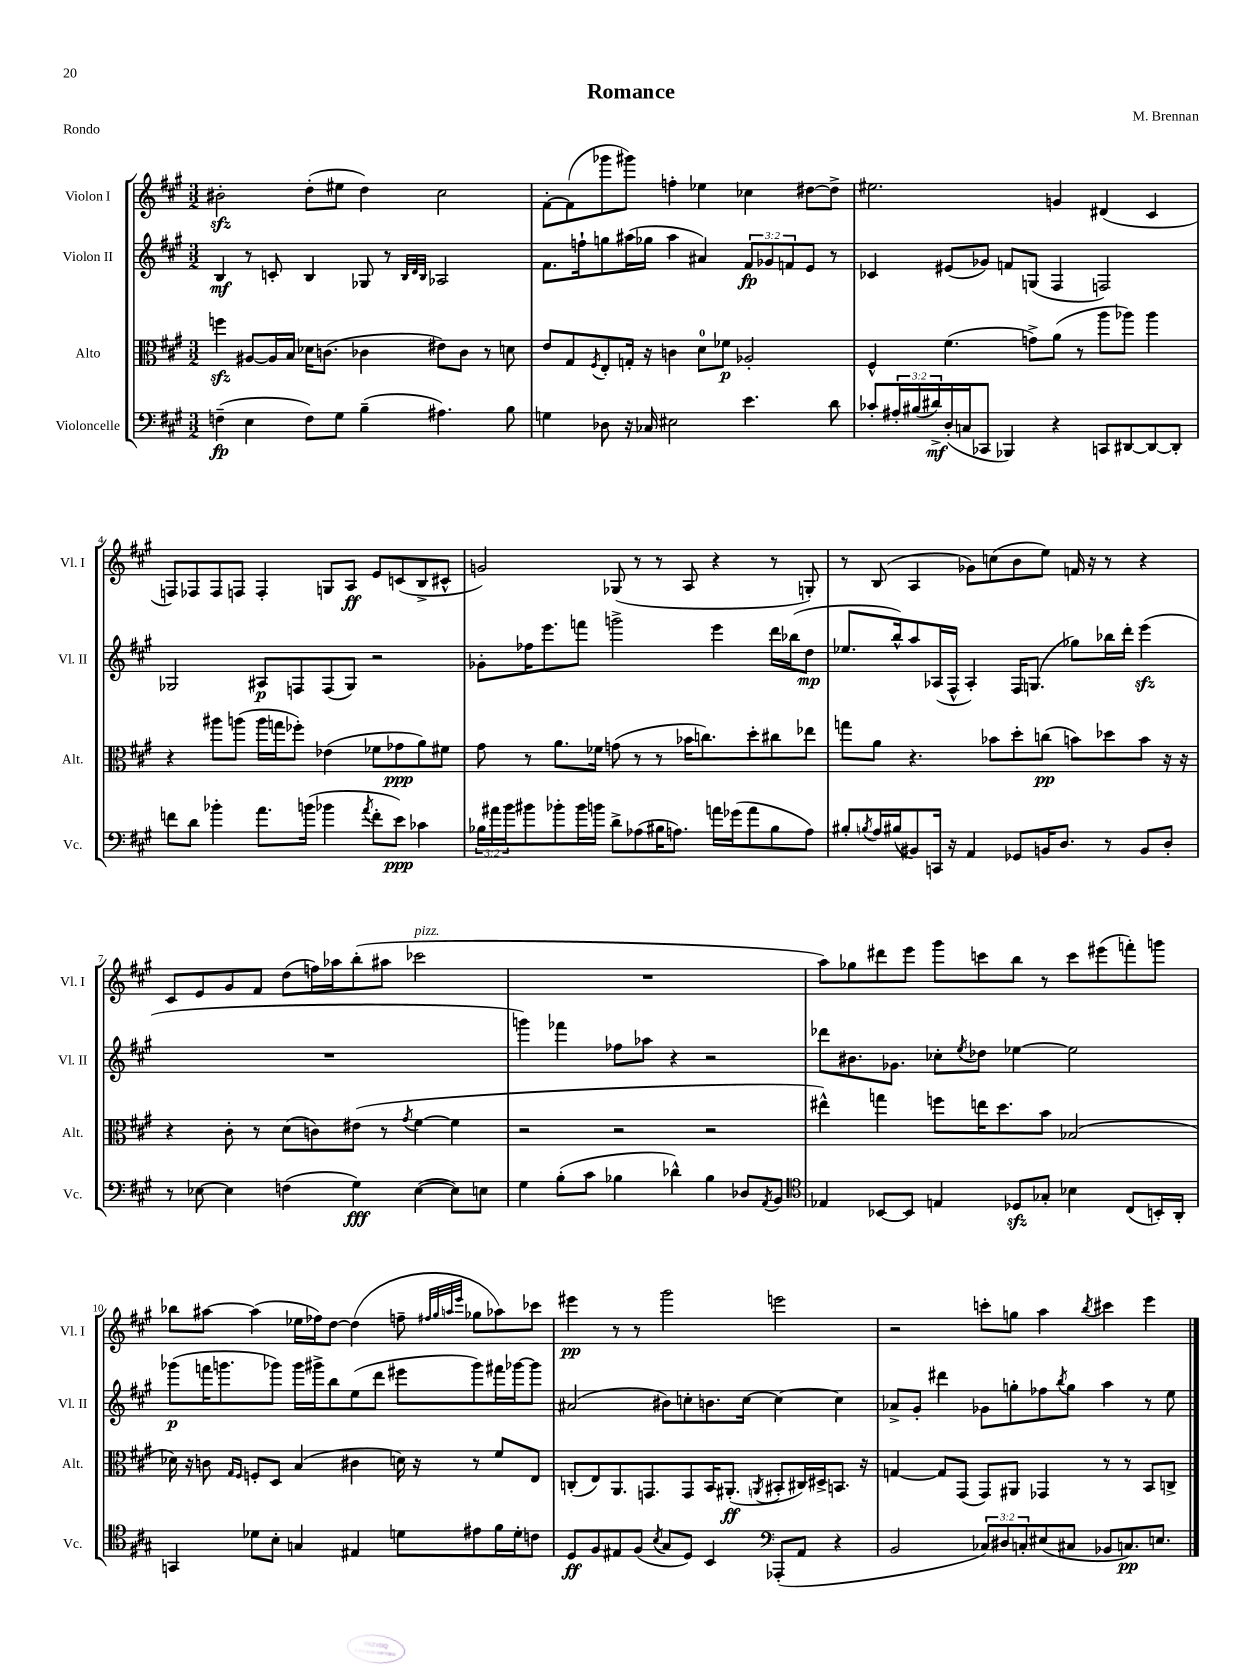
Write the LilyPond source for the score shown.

\header { title = "Romance" composer = "M. Brennan" piece = "Rondo" }
<<
\new StaffGroup <<
\new Staff = "s0" \with { instrumentName = "Violon I" shortInstrumentName = "Vl. I" } {
    \clef treble \key a \major \numericTimeSignature \time 3/2
    bis'2-.\sfz d''8-.( eis''8 d''4) cis''2 |
    fis'8~-. fis'8( ges'''8 gis'''8) f''4-. ees''4 ces''4 dis''8~ dis''8-> |
    eis''2. g'4 dis'4( cis'4 |
    f8) fes8 fes8 f8 f4-. g8 a8\ff e'8 c'8( b8-> cis'8-^ |
    g'2) ges8( r8 r8 a8 r4 r8 g8-.) |
    r8 b8( a4 ges'8) c''8( b'8 e''8) f'16 r16 r8 r4 |
    cis'8 e'8 gis'8 fis'8 d''8( f''16) aes''16 b''8-.( ais''8 ces'''2^\markup { \italic "pizz." } |
    R1. |
    a''8) ges''8 dis'''8 e'''8 gis'''8 c'''8 b''8 r8 c'''8 eis'''8( f'''8-.) g'''8 |
    bes''8 ais''8~ ais''4( ees''16 fes''16) d''8~ d''4( f''8-- \grace { fis''32 gis''32 a''32 e'''32 } ges''8 aes''8) ces'''8 |
    eis'''4\pp r8 r8 gis'''2 e'''2 |
    r2 c'''8-. g''8 a''4 \acciaccatura { b''8 } cis'''4 e'''4 \bar "|." |
}
\new Staff = "s1" \with { instrumentName = "Violon II" shortInstrumentName = "Vl. II" } {
    \clef treble \key a \major \numericTimeSignature \time 3/2 \override Staff.TupletNumber.text = #tuplet-number::calc-fraction-text
    b4\mf r8 c'8-. b4 ges8 r8 \grace { b32 d'32 b32 } aes2 |
    fis'8. f''16-! g''8 ais''16( ges''16 ais''4 ais'4) \tuplet 3/2 { fis'8\fp ges'8 f'8 } e'8 r8 |
    ces'4 eis'8( ges'8) f'8 g8( fis4 f2) |
    ges2 ais8\p f8 f8( ges8) r2 |
    ges'8-. fes''16 e'''8. f'''8 g'''2-> e'''4 d'''16 bes''16( d''8\mp |
    ees''8. b''16-^) a''8 aes16( fis16-^ aes4-.) fis16 g8.( ges''8) bes''16 d'''16-. e'''4\sfz( |
    R1. |
    g'''4) fes'''4 fes''8 aes''8 r4 r2 |
    des'''8 bis'8. ges'8. ces''8-. \acciaccatura { e''8 } des''8 ees''4~ ees''2 |
    ges'''8\p( f'''16 g'''8. ges'''8) ges'''16 gis'''16-> b''8 e''8( d'''8 eis'''8 gis'''8) fis'''16 ges'''16~ ges'''8 |
    ais'2( bis'8) c''8-. b'8. c''16~ c''4~ c''4 |
    aes'8-> gis'8-. dis'''4 ges'8 g''8-. fes''8 \acciaccatura { b''8 } g''8 a''4 r8 e''8 \bar "|." |
}
\new Staff = "s2" \with { instrumentName = "Alto" shortInstrumentName = "Alt." } {
    \clef alto \key a \major \numericTimeSignature \time 3/2
    f''4\sfz ais8~ ais16 b16 des'16 c'8.( ces'4 eis'8) ces'8 r8 d'8 |
    e'8 gis8 \acciaccatura { fis8 } e8-. g16-. r16 c'4 d'8-0 fes'8\p aes2-. |
    fis4-^ fis'4.( g'8->) a'8( r8 a''8 aes''8) aes''4 |
    r4 ais''8 a''8( a''16 g''16 fes''8-.) ees'4( fes'8 ges'8\ppp a'8) fis'8 |
    gis'8 r8 a'8. fes'16 g'8( r8 r8 bes'16 c''8.) d''8-. cis''8 ees''8 |
    g''8 a'8 r4. bes'8 d''8-. c''8\pp( b'8) des''8 b'8 r16 r16 |
    r4 cis'8-. r8 d'8( c'8) eis'8( r8 \acciaccatura { gis'8 } fis'4~ fis'4 |
    r2 r2 r2 |
    eis''4-^) g''4 f''8 e''16 d''8. b'8 bes2( |
    des'16) r16 c'8 \grace { gis16 fis16 } f8-. d8 b4( cis'4 d'16) r16 r8 fis'8 e8 |
    c8-.( e8) a,8. g,8. g,8 b,16 ais,8.-.\ff( \acciaccatura { a,8 } bis,8-. cis16) dis16-> b,8. r16 |
    g4~ g8 gis,8( gis,8) ais,8 ges,4 r8 r8 b,8 c8-> \bar "|." |
}
\new Staff = "s3" \with { instrumentName = "Violoncelle" shortInstrumentName = "Vc." } {
    \clef bass \key a \major \numericTimeSignature \time 3/2 \override Staff.TupletNumber.text = #tuplet-number::calc-fraction-text
    f4--\fp( e4 f8) gis8 b4--( ais4.) b8 |
    g4 des8 r16 ces16 eis2 e'4. d'8 |
    ces'8-. \tuplet 3/2 { ais16-. bis16( dis'16->\mf) } d16-.( c16 ces,8 bes,,4) r4 c,8 dis,8~ dis,8~ dis,8-. |
    f'8 d'8 bes'4-. a'8. b'16( bes'4 \acciaccatura { a'8 } f'8-. e'8\ppp) ces'4 |
    \tuplet 3/2 { bes16 ais'16 b'16 } bis'8 bes'8-. bes'16 b'16 d'8-> aes8( bis16 a8.) a'16 ges'16( a'8 bis8 a8) |
    bis8-. \acciaccatura { b8 } a16 bis16( bis,8) c,16 r16 a,4 ges,8 b,16 d8. r8 b,8 d8-. |
    r8 ees8~ ees4 f4( gis4\fff) ees4~( ees8) e8 |
    gis4 b8-.( cis'8 bes4 des'4-^) bes4 des8 \acciaccatura { a,8 } b,8 |
    \clef tenor ees4 bes,8~ bes,8 e4 des8\sfz ges8-. bes4 cis8( b,16-.) a,16-. |
    g,4 des'8 b8-. g4 eis4 d'8 eis'8 fis'16 d'16-. c'8 |
    d8\ff fis8 eis8 fis8( \acciaccatura { b8 } gis8 d8) b,4 \clef bass aes,,8-.( a,8 r4 |
    b,2 \tuplet 3/2 { ces8) dis8 c8-. } eis8( cis8 bes,8 c8.\pp) e8. \bar "|." |
}
>>
>>
